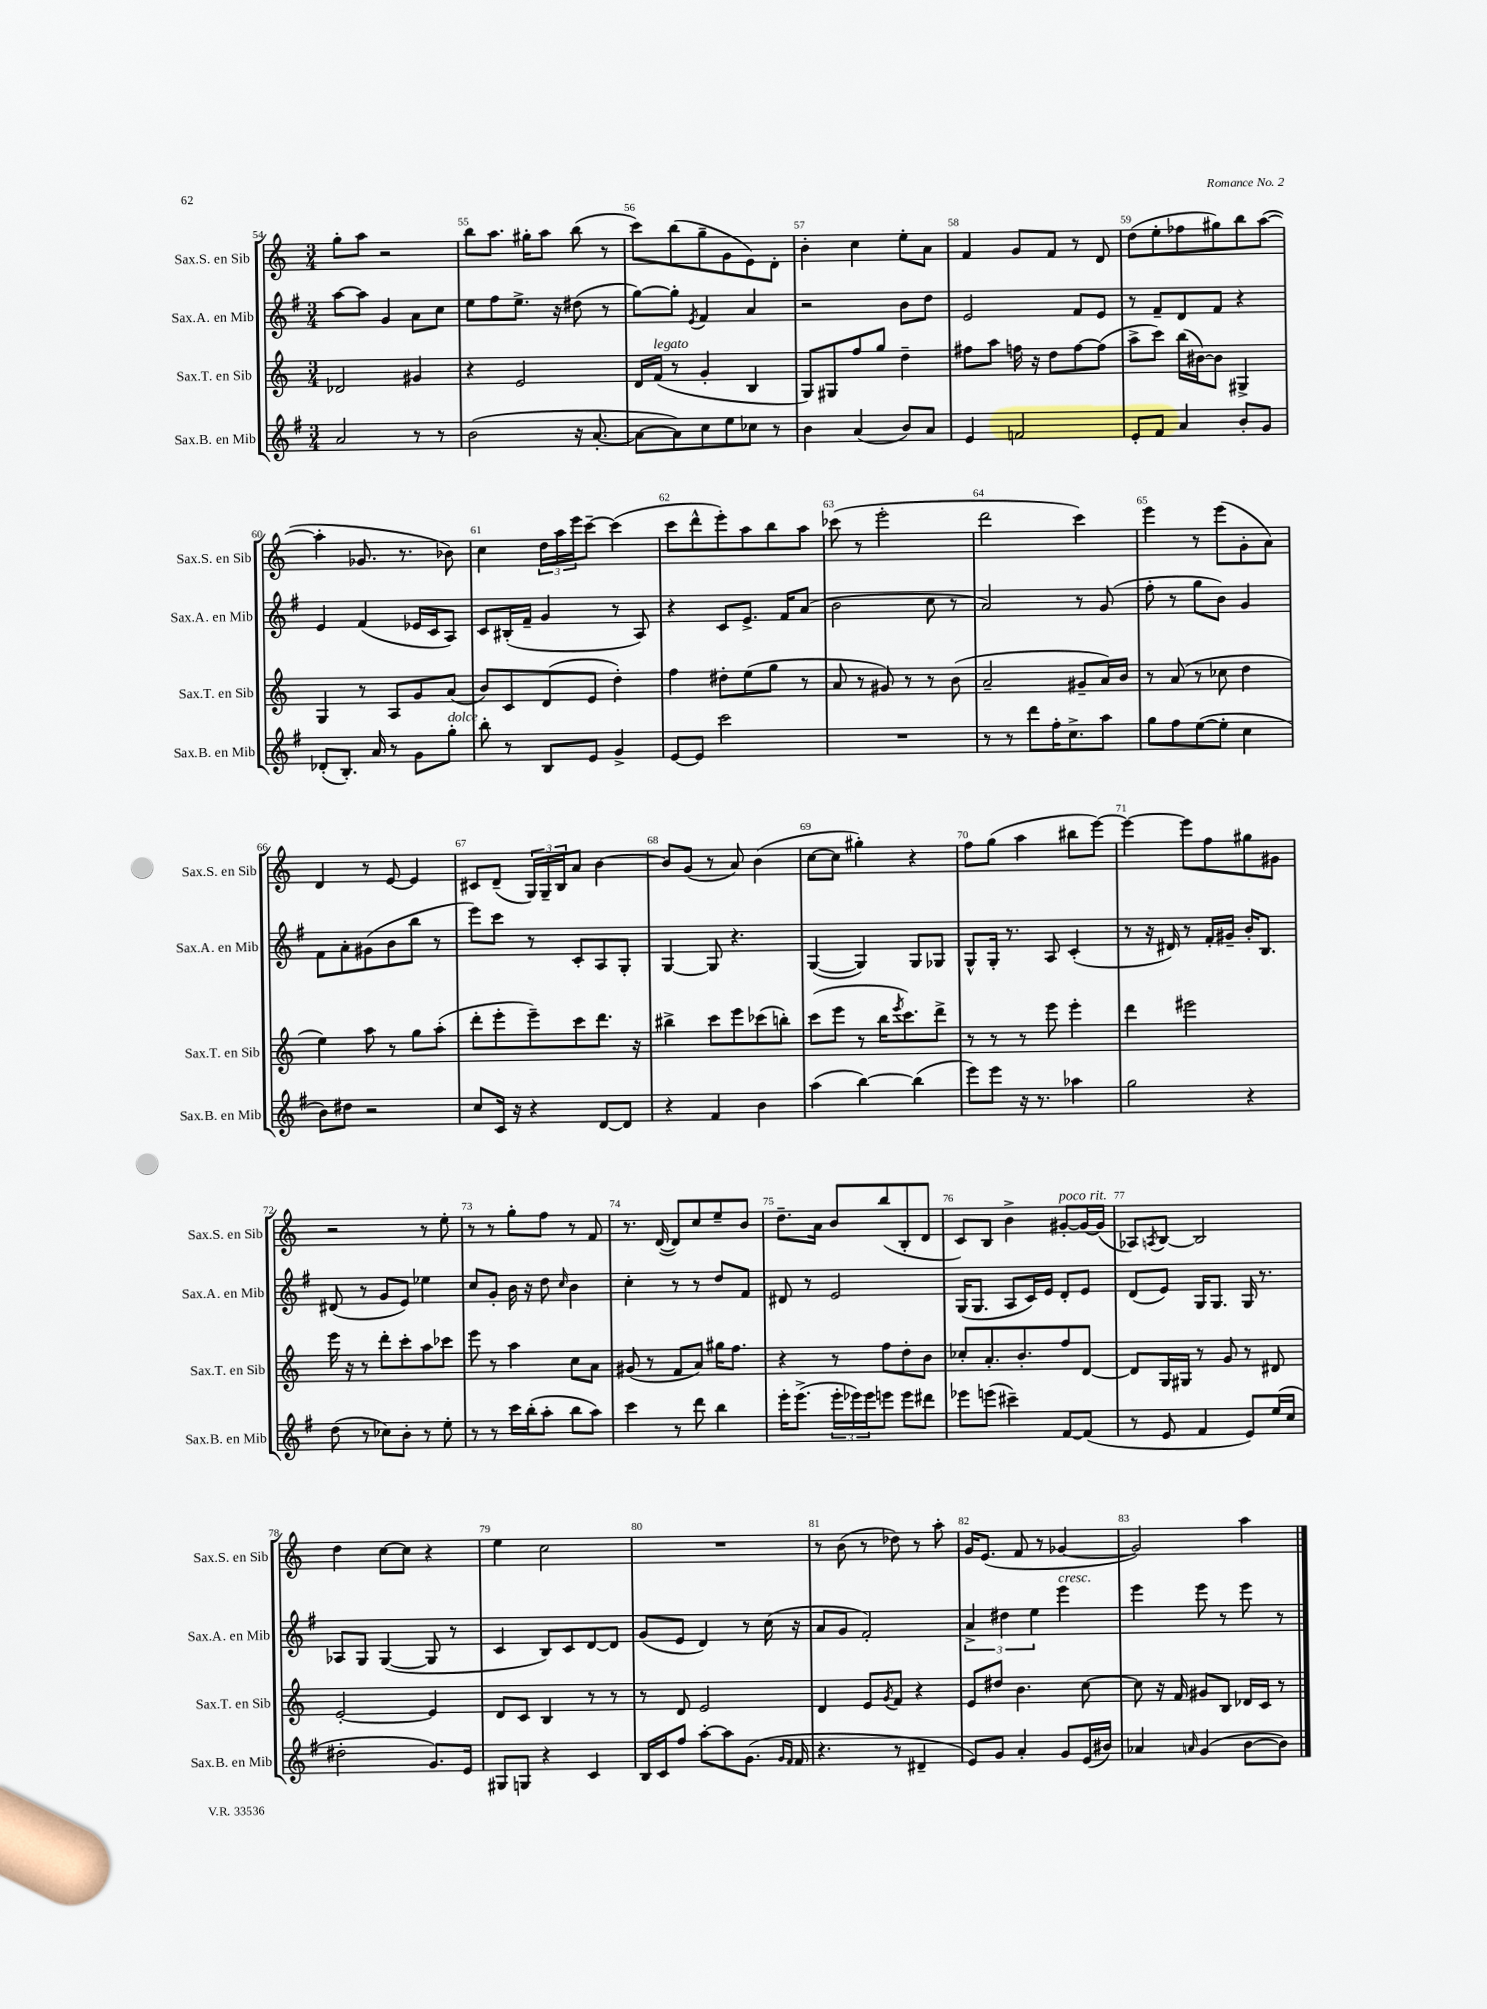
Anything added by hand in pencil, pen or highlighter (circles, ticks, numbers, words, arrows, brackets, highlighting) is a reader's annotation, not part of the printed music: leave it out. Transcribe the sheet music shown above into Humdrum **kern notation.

**kern	**kern	**kern	**kern
*staff4	*staff3	*staff2	*staff1
*clefG2	*clefG2	*clefG2	*clefG2
*k[f#]	*k[]	*k[f#]	*k[]
*M3/4	*M3/4	*M3/4	*M3/4
2a/	2d-/	[8aa\L	8gg'\L
.	.	8aa\]J	8aa\J
.	.	4g/	2r
8r	4g#/	8a\L	.
8r	.	8cc\J	.
=	=	=	=
(2b\	4r	8ee\L	8bb\L
.	.	8ff#\	8.aa\J
.	2e/	8.ee^\J	.
.	.	.	16gg#'\LK
.	.	.	8aa\J
.	.	16r	.
16r	.	(8dd#\	(8bb\
[8.a'/	.	.	.
.	.	8r	8r
=	=	=	=
8a\_L	16d/LL	[8gg\L)	8ccc\L)
.	(16f/JJ	.	.
8a\])	8r	8gg'\]J	(8bb\
.	.	8qe/	.
8cc\	4g'/	4f#/	8gg~\
8ee\	.	.	8g\
8cc-\J	4B/	4a/	8e\)
8r	.	.	8d'\J
=	=	=	=
4b\	8G/L)	2r	4b'\
.	8G#/	.	.
(4a/	8ff/	.	4cc\
.	8gg/J	.	.
8b/L)	4dd~\	8b\L	8ee'\L
8a/J	.	8dd\J	8a\J
=	=	=	=
4e/	8ff#\L	2e/	4f/
.	8aa\J	.	.
2f/	16ff\	.	8g/L
.	16r	.	.
.	8dd\L	.	8f/J
.	[8ff\	8f#/L	8r
.	(8ff\]J	8e/J	8d/
=	=	=	=
8e'/L	8aa^\L	8r	(8dd\L
8f#/J	8ccc\J)	8f#~/L	8ee'\
4a/	(16bb\LL	8d/	8ff-\
.	[16b#\J)	.	.
.	8b#\]J	8f#/J	8gg#\)
8b'/L	4G#^/	4r	8bb\
8g/J	.	.	([8aa\J
=	=	=	=
(8d-'/L	4G/	4e/	4aa'\]
8.B'/J)	.	.	.
.	8r	(4f#/	8.g-/
16a/	.	.	.
8r	8A/L	.	.
.	.	.	8.r
8g\L	8g/	16e-/LL	.
.	.	16c/J	.
8gg'\J	(8a/J	8A/J)	8b-\)
=	=	=	=
8bb'\	8b/L)	8c/L	4cc\
8r	8c/	(16B#'/L	.
.	.	16f#~/JJ	.
8B/L	(8d/	4g/	24dd\LL
.	.	.	24aa\
.	.	.	24eee\J
8e/J	8e/J	.	[8ccc~\J
4g^/	4dd'\)	8r	(4ccc\]
.	.	8A/)	.
=	=	=	=
[8e/L	4ff\	4r	8ccc\L
8e/]J	.	.	8ddd^^\
2ccc\	8dd#'\L	8c/L	8eee'\)
.	(8ee\	8.e^/J	8aa\
.	8gg\J	.	8bb\
.	.	16f#/LK	.
.	8r	(8a/J	8aa\J
=	=	=	=
2.r	8a/	2b\	(8ccc-\
.	8r	.	8r
.	8g#/)	.	2eee'\
.	8r	.	.
.	8r	8cc\	.
.	(8b\	8r	.
=	=	=	=
8r	2a~/	2a/)	2ddd\
8r	.	.	.
8ddd\L	.	.	.
16ff#'\K	.	.	.
8.cc^\	.	.	.
.	8g#~/L	8r	4ccc\)
8aa\J	16a/L)	(8g/	.
.	16b/JJ	.	.
=	=	=	=
8gg\L	8r	8ff#'\	4eee\
8ff#\	(8a/	8r	.
([8ee\	8r	8gg\L	8r
8ee'\]J	8cc-\	8b\J)	(8eee\L
4cc\	4dd\	4g/	8g'\
.	.	.	8a\J)
=	=	=	=
8b\L)	4ee\)	8f#\L	4d/
8dd#\J	.	8a'\	.
2r	8aa\	(8g#\	8r
.	8r	8b\	[8e/
.	8gg\L	8bb\J	4e/]
.	(8aa'\J	8r	.
=	=	=	=
8cc/L	8ddd'\L	8eee\L)	8c#/L
16c/Jk	8eee'\	8ccc\J	(8d~/J
16r	.	.	.
4r	8eee~\)	8r	24G/LL)
.	.	.	24G~/
.	.	.	24B/J
.	8ccc\	8c'/L	8a/J
[8d/L	8.ddd\J	8A/	[4b\
8d/]J	.	8G'/J	.
.	16r	.	.
=	=	=	=
4r	4bb#^\	[4G/	8b/]L
.	.	.	(8g/J
4f#/	8ccc\L	8G/]	8r
.	8eee\	4.r	8a/)
4b\	(8ccc-\	.	(4b\
.	8bb'\J)	.	.
=	=	=	=
(4aa\	(8ccc\L	([4G/	[8cc\L
.	8eee\J	.	8cc\]J
[4bb\)	8r	4G/])	4gg#'\)
.	16bb\LK	.	.
.	8qeee/	.	.
.	8.ccc\)	.	.
(4bb\]	.	8G/L	4r
.	8ddd^\J	8G-/J	.
=	=	=	=
8eee\L)	8r	8G^^/L	8ff\L
8eee\J	8r	16G'/Jk	(8gg\J
.	.	8.r	.
16r	8r	.	4aa\
8.r	.	.	.
.	8eee\	8A/	.
4aa-\	4eee'\	(4c'/	8bb#\L
.	.	.	[8eee\J)
=	=	=	=
2gg\	4ddd\	8r	4eee\_
.	.	16r	.
.	.	16d#/)	.
.	2eee#\	8r	8eee\]L
.	.	16f#'/LL	8ff\
.	.	16g#~/JJ	.
4r	.	16b'/LK	8gg#\
.	.	8.B/J	.
.	.	.	8g#\J
=	=	=	=
(8dd\	16eee\	(8d#/	2r
.	16r	.	.
8r	8r	8r	.
8cc-\L)	8ddd'\L	8g/L	.
8b'\J	8ccc'\	8e/J)	.
8r	8aa\	4ee-\	8r
8ee'\	8ccc-\J	.	8ee'\
=	=	=	=
8r	8eee\	8cc/L	8r
8r	8r	8g'/J	8r
16ccc\LL	4aa\	16b\	8gg'\L
(16bb'\J	.	16r	.
8aa'\J	.	8dd\	8ff\J
.	.	16qqcc/	.
8bb\L	8cc\L	4b\	8r
8aa\J)	8a\J	.	8f/
=	=	=	=
4ccc\	(8g#/	4cc'\	8.r
.	8r	.	.
.	.	.	([16d/
8r	8f/L	8r	8d/]L)
8ddd\	8a/J)	8r	8cc/
4bb\	16gg#\LK	8dd/L	8ee~/
.	8.ff\J	.	.
.	.	8f#/J	8b/J
=	=	=	=
16eee'\LK	4r	8d#/	8.dd~\L
(8.eee^\J	.	.	.
.	.	8r	.
.	.	.	16a\Jk
24eee'\LL	8r	2e/	8b/L
24eee-\)	.	.	.
24eee-\J	.	.	.
8eee\J	8ff\L	.	(8bb/
8eee\L	8dd'\	.	8B'/
8ddd#\J	8b\J	.	8d/J
=	=	=	=
8eee-\L	8cc-'/L	(16G/LK	8c/L)
.	.	8.G/J	.
(8eee\J	8.a'/	.	8B/J
4ccc#~\)	.	8A/L	4b^\
.	8.b'/	.	.
.	.	16c/L)	.
.	.	16e/JJ	.
[8f#/L	8ff/	8d'/L	[8g#'/L
(8f#/]J	[8d/J	8e/J	16g#/_L
.	.	.	(16g#/]JJ
=	=	=	=
8r	8d/]L	(8d/L	8A-/L)
.	.	.	8qA/
8e/	16G/L	8e/J)	[8B/J
.	16G#/JJ	.	.
4f#/	8r	16G/LK	2B/]
.	.	8.G/J	.
.	8g/	.	.
8e/L)	8r	16G/	.
.	.	8.r	.
(16ee/L	8d#/	.	.
16cc/JJ	.	.	.
=	=	=	=
2dd#'\	[2e'/	8A-/L	4dd\
.	.	8G/J	.
.	.	([4G/	[8cc\L
.	.	.	8cc\]J
8.g/L)	4e/]	8G/]	4r
.	.	8r	.
16e/Jk	.	.	.
=	=	=	=
8G#/L	8d/L	4c/	4ee\
8G/J	8c/J	.	.
4r	4B/	8B/L)	2cc\
.	.	8c/	.
4c/	8r	[8d/	.
.	8r	8d/]J	.
=	=	=	=
16B/LL	8r	(8g/L	2.r
16c/J	.	.	.
8ff#/J	8d/	8e/J	.
[8aa'\L	2e/	4d/)	.
8aa\]	.	.	.
(8.g\J	.	8r	.
.	.	(16cc\	.
16qqg/LL	.	.	.
16qqf#/JJ	.	.	.
16f#/	.	16r	.
=	=	=	=
4.r	4d/	8a/L	8r
.	.	8g/J	(8b\
.	8e/L	2f#'/)	8r
.	8qg/	.	.
8r	8f/J	.	8dd-\)
4d#~/	4r	.	8r
.	.	.	8aa'\
=	=	=	=
8e/L)	8e/L	6a^/	16g/LK
.	.	.	(8.e/J
8g/J	8dd#/J	.	.
.	.	6dd#\	.
4a'/	4.b\	.	8f/
.	.	6ee\	.
.	.	.	8r
8g/L	.	4eee\	[4g-/
(16e/L	[8cc\	.	.
16b#/JJ)	.	.	.
=	=	=	=
4a-/	8cc\]	4eee\	2g-/])
.	16r	.	.
.	16f/	.	.
16qqa/	.	.	.
(4g/	8g#/L	8eee\	.
.	8B/J	8r	.
[8b\L	16d-/LL	8eee\	4aa\
.	16c/JJ	.	.
8b\]J)	8r	8r	.
==	==	==	==
*-	*-	*-	*-
